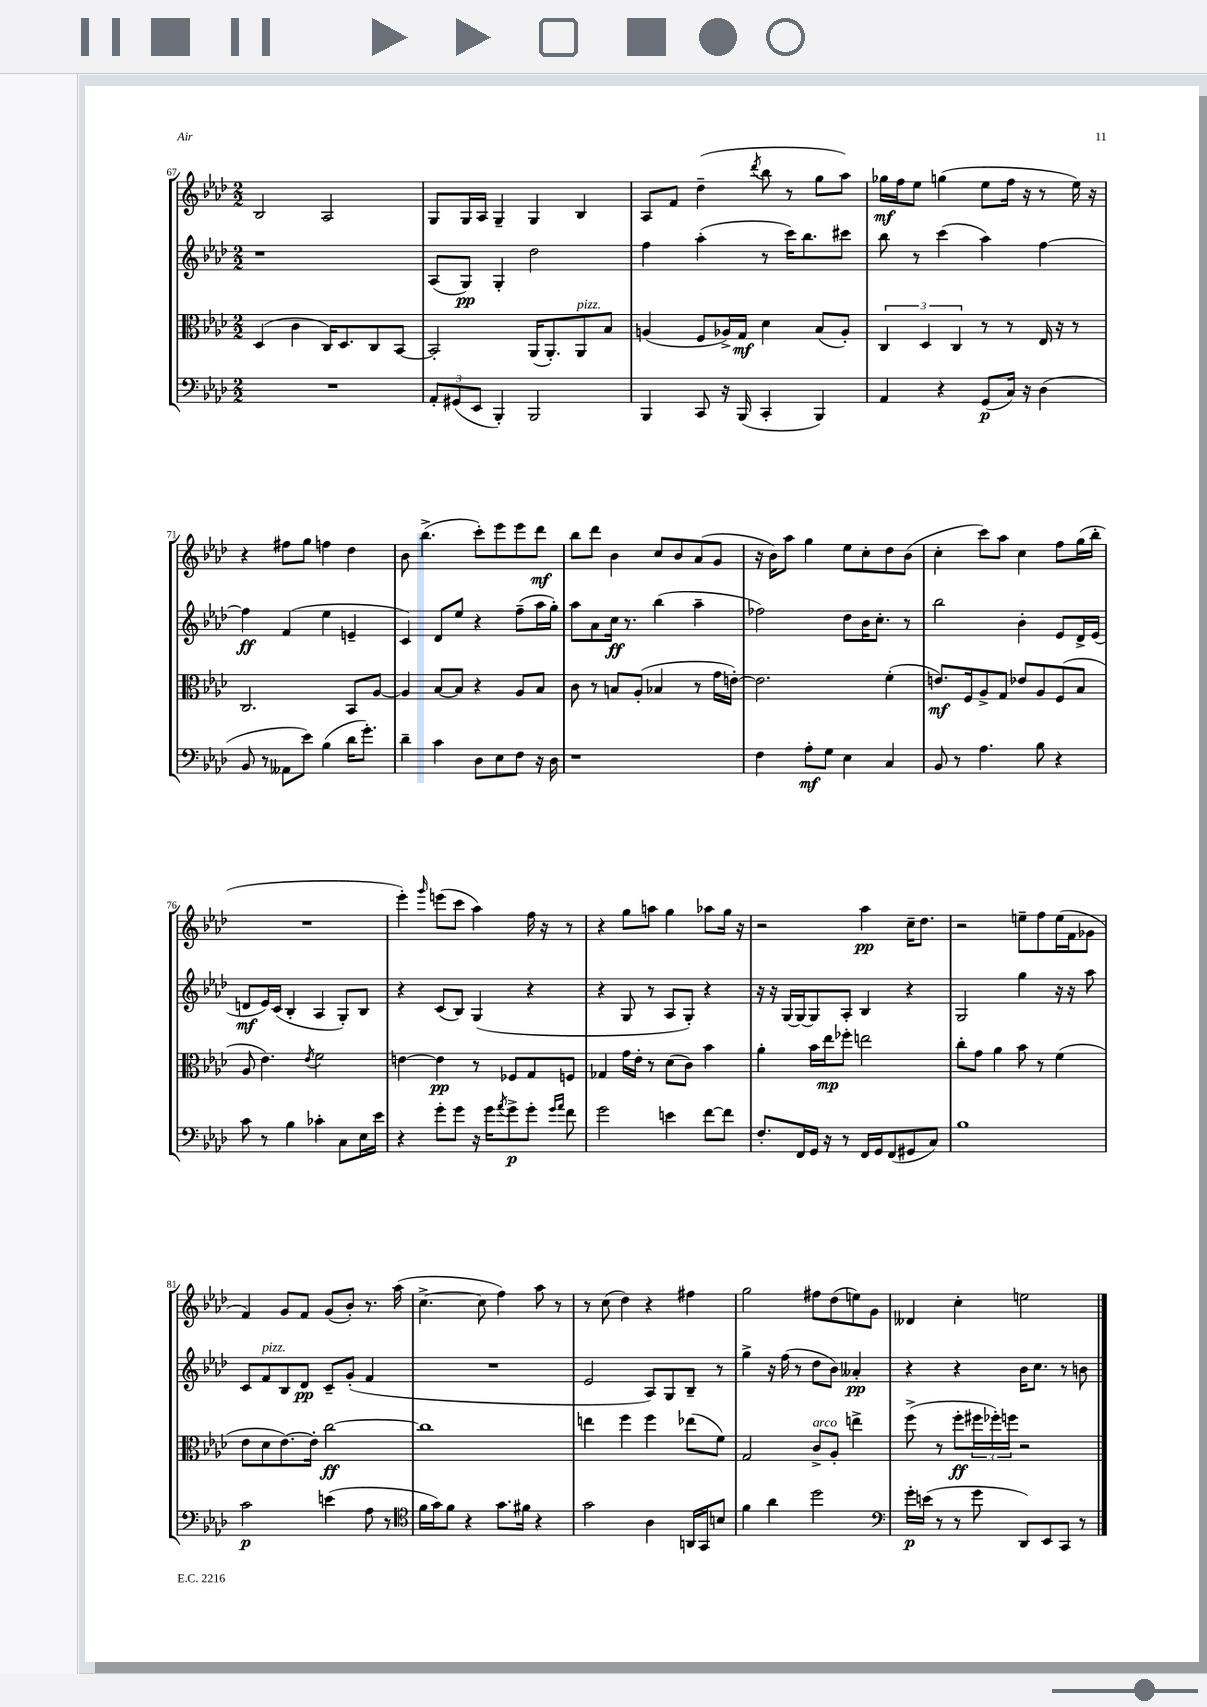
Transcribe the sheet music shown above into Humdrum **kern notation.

**kern	**kern	**kern	**kern
*staff4	*staff3	*staff2	*staff1
*clefF4	*clefC3	*clefG2	*clefG2
*k[b-e-a-d-]	*k[b-e-a-d-]	*k[b-e-a-d-]	*k[b-e-a-d-]
*M2/2	*M2/2	*M2/2	*M2/2
1r	(4D-	1r	2B-
.	4c	.	.
.	16C)	.	2A-
.	8.D-	.	.
.	8C	.	.
.	[8BB-	.	.
=	=	=	=
12AA-'	2BB-']	(8A-	8G
(12GG#	.	.	.
.	.	8G)	16G
12EE-	.	.	.
.	.	.	16A-
4BBB-')	.	4G'	4G~
2BBB-	(16AA-	2dd-	4G
.	8.AA-')	.	.
.	8AA-	.	4B-
.	8B-	.	.
=	=	=	=
4BBB-	(4A	4ff	8A-
.	.	.	8f
8CC	8F	(4aa-'	(4dd-~
16r	16A-^)	.	.
(16BBB-	16G	.	.
.	.	.	8qddd-
4CC'	4d-	8r	8bb-
.	.	16ccc)	8r
.	.	8.bb-	.
4BBB-)	(8B-	.	8gg
.	8A-')	8ccc#	8aa-)
=	=	=	=
4AA-	6C	8bb-	16gg-
.	.	.	16ff
.	.	8r	8ee-
.	6D-	.	.
4r	.	(4ccc	(4gg
.	6C	.	.
(8GG	8r	4aa-)	8ee-
16C)	8r	.	16ff
16r	.	.	16r
(4D-	16E-	[4ff	8r
.	16r	.	.
.	8r	.	16ee-)
.	.	.	16r
=	=	=	=
8BB-	2.C	4ff]	4r
8r	.	.	.
8AA--	.	(4f	8ff#
8e-)	.	.	8gg
(4B-	.	4ee-	4ff
16d-	8BB-	4e~	4dd-
8.g')	.	.	.
.	[8A-	.	.
=	=	=	=
4d-~	4A-]	4c)	8b-
.	.	.	(4.bb-^
4c	[8B-	8d-	.
.	8B-]	8ee-	.
8D-	4r	4r	8ccc')
8E-	.	.	8eee-
8F	8A-	(8ff~	8eee-
16r	8B-	16aa-	8ddd-
16D-	.	16gg')	.
=	=	=	=
1r	8c	8aa-	8bb-
.	8r	8a-	8ddd-
.	8B	16cc	4b-
.	.	8.r	.
.	(8A-'	.	.
.	4B-	(4bb-	8cc
.	.	.	8b-
.	8r	4aa-~	(8a-
.	16g	.	8g
.	[16e')	.	.
=	=	=	=
4F	2.e]	2ff-)	16r
.	.	.	16b-)
.	.	.	8aa-
8A-'	.	.	4gg
8G	.	.	.
4E-	.	8dd-	8ee-
.	.	16b-	8cc'
.	.	8.cc'	.
4C	(4f'	.	8dd-
.	.	8r	(8b-
=	=	=	=
8BB-	8.e)	2bb-	4cc'
8r	.	.	.
.	16F	.	.
4.A-	8A-^	.	8ccc)
.	8G	.	8aa-
.	8e-	4b-'	4cc
8B-	8A-	.	.
4r	(8F	8e-	8ff
.	8B-	16d-^	(16gg
.	.	(16e-	16bb-'
=	=	=	=
8c	8A-	8d	1r
8r	4.e-)	16e-)	.
.	.	(16c	.
4B-	.	4B-'	.
.	8qe-	.	.
4c-'	2f	4A-	.
8C	.	8G')	.
16E-	.	8B-	.
16e-	.	.	.
=	=	=	=
4r	[4e	4r	4eee-')
.	.	.	16qqggg
8g'	4e]	(8c	(8eee
8g	.	8B-)	8ccc
16r	8r	(4G	4aa-)
16g	.	.	.
8qa-	.	.	.
8g^	8F-	.	.
8g'	8G	4r	16ff
.	.	.	16r
16qqg	.	.	.
16qqa-	.	.	.
8f	8F	.	8r
=	=	=	=
2g	4G-	4r	4r
.	16g	8G	8gg
.	16e-'	.	.
.	8r	8r	8aa
4e	(8d-	8A-	4gg
.	8c)	8G')	.
[8f	4b-	4r	8aa-
8f]	.	.	16gg
.	.	.	16r
=	=	=	=
8.F'	4a-'	16r	2r
.	.	16r	.
.	.	[16G	.
16FF	.	16G_	.
16GG	16b-	8G]	.
16r	16ee-	.	.
8r	8ff-'	8A-'	.
16FF	2ee	4B-	4aa-
16GG	.	.	.
(8FF	.	.	.
8GG#	.	4r	16cc~
.	.	.	8.dd-
8C)	.	.	.
=	=	=	=
1B-	8cc'	2G	2r
.	8g	.	.
.	4a-	.	.
.	8b-	4gg	8ee~
.	8r	.	8ff
.	(4f	16r	(16ee
.	.	16r	16f
.	.	8aa-	8g-
=	=	=	=
2c	8e-	8c	4f)
.	8d-	8f	.
.	[8.e-)	8B-	8g
.	.	8d-	8f
.	16e-']	.	.
(4e	[2cc	8c~	(8g
.	.	(8g'	8b-')
8A-	.	4f	8.r
8r	.	.	.
.	.	.	(16aa-
=	=	=	=
*clefC4	*	*	*
16f	1cc]	1r	[4.cc^
16g)	.	.	.
8f	.	.	.
4r	.	.	.
.	.	.	8cc]
8.g	.	.	4ff)
16f#	.	.	.
4r	.	.	8aa-
.	.	.	8r
=	=	=	=
2g	4ee	2e-	8r
.	.	.	(8cc
.	4ff	.	4dd-)
4A-	4ff	8A-)	4r
.	.	8G	.
16AA	(8ee-	8B-~	4ff#
16GG	.	.	.
8B	8f)	8r	.
=	=	=	=
4f	2G	4gg^	2gg
4a-	.	16r	.
.	.	(16ff	.
.	.	8r	.
2dd-	8c^	8dd-	8ff#
.	8A-'	8b-)	(8dd-
.	4ee^	4a--'	8ee)
.	.	.	8g
=	=	=	=
*clefF4	*	*	*
16g'	(8ff^	4r	4d--
(16e	.	.	.
8r	8r	.	.
8r	8ff'	4r	4cc'
8g	24ff#	.	.
.	24ff-')	.	.
.	24ff	.	.
8DD-)	2r	16b-	2ee
.	.	8.cc	.
8EE-	.	.	.
8CC	.	8r	.
8r	.	8b	.
==	==	==	==
*-	*-	*-	*-
